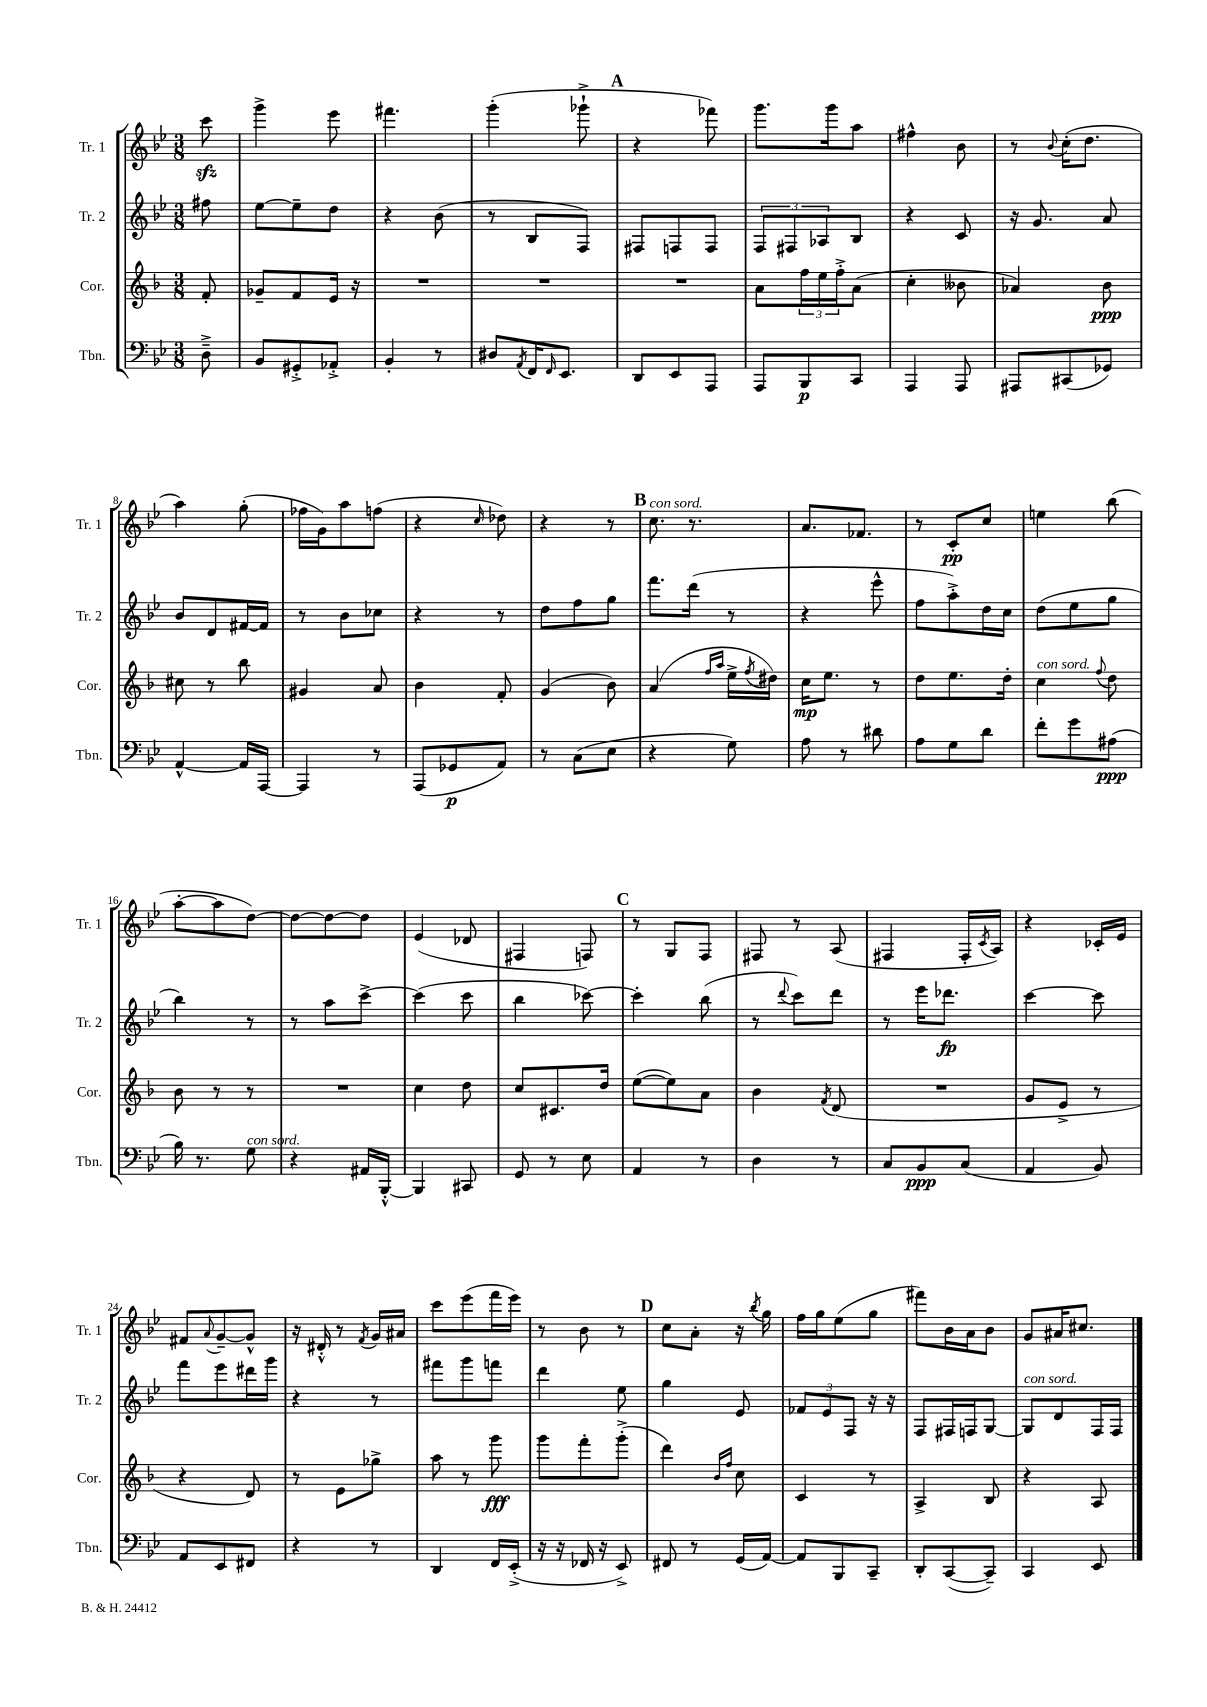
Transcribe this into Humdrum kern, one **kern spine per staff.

**kern	**kern	**kern	**kern
*staff4	*staff3	*staff2	*staff1
*clefF4	*clefG2	*clefG2	*clefG2
*k[b-e-]	*k[b-]	*k[b-e-]	*k[b-e-]
*M3/8	*M3/8	*M3/8	*M3/8
8D~^	8f'	8ff#	8ccc
=	=	=	=
8BB-	8g-~	[8ee-	4ggg^
8GG#'^	8f	8ee-~]	.
8AA-'^	16e	8dd	8eee-
.	16r	.	.
=	=	=	=
4BB-'	4.r	4r	4.fff#
8r	.	(8b-	.
=	=	=	=
8D#	4.r	8r	(4ggg'
8qAA	.	.	.
16FF	.	8B-	.
16qqFF	.	.	.
8.EE-	.	.	.
.	.	8F)	8ggg-`^
=	=	=	=
8DD	4.r	8F#	4r
8EE-	.	8F	.
8AAA	.	8F	8fff-)
=	=	=	=
8AAA	8a	12F	8.ggg
.	.	12F#	.
8BBB-	24ff	.	.
.	24ee	12A-	.
.	.	.	16ggg
.	24ff'^	.	.
8CC	(8a	8B-	8aa
=	=	=	=
4AAA	4cc'	4r	4ff#^^
8AAA	8b--	8c	8b-
=	=	=	=
8AAA#	4a-)	16r	8r
.	.	8.g	.
.	.	.	8qqb-
(8CC#	.	.	(16cc'
.	.	.	8.dd
8GG-)	8b-	8a	.
=	=	=	=
[4AA^^	8cc#	8b-	4aa)
.	8r	8d	.
16AA]	8bb-	[16f#	(8gg'
[16AAA	.	16f#]	.
=	=	=	=
4AAA]	4g#	8r	16ff-
.	.	.	16g)
.	.	8b-	8aa
8r	8a	8cc-	(8ff
=	=	=	=
(8AAA	4b-	4r	4r
8GG-	.	.	.
.	.	.	16qqcc
8AA)	8f'	8r	8dd-)
=	=	=	=
8r	(4g	8dd	4r
(8C	.	8ff	.
8E-	8b-)	8gg	8r
=	=	=	=
4r	(4a	8.fff	8.cc
.	.	(16ddd	8.r
.	16qqff	.	.
.	16qqaa	.	.
8G)	16ee^	8r	.
.	8qff	.	.
.	16dd#)	.	.
=	=	=	=
8A	16cc	4r	8.a
.	8.ee	.	.
8r	.	.	.
.	.	.	8.f-
8d#	8r	8eee-^^	.
=	=	=	=
8A	8dd	8ff	8r
8G	8.ee	8aa'^)	8c'
8d	.	16dd	8cc
.	16dd'	16cc	.
=	=	=	=
8f'	4cc	(8dd	4ee
8g	.	8ee-	.
.	8qqff	.	.
(8A#	8dd	8gg	(8bb-
=	=	=	=
16B-)	8b-	4bb-)	[8aa'
8.r	.	.	.
.	8r	.	8aa]
8G	8r	8r	[8dd)
=	=	=	=
4r	4.r	8r	8dd_
.	.	8aa	8dd_
16AA#	.	[8ccc^	8dd]
[16BBB-'^^	.	.	.
=	=	=	=
4BBB-]	4cc	(4ccc]	(4e-
8CC#	8dd	8ccc	8d-
=	=	=	=
8GG	8cc	4bb-	4F#
8r	8.c#	.	.
8E-	.	[8ccc-)	8F)
.	16dd	.	.
=	=	=	=
4AA	([8ee	4ccc-']	8r
.	8ee])	.	8G
8r	8a	(8bb-	8F
=	=	=	=
4D	4b-	8r	8F#
.	.	8qqddd	.
.	.	8ccc)	8r
.	8qf	.	.
8r	(8d	8ddd	(8A
=	=	=	=
8C	4.r	8r	4F#
8BB-	.	16eee-	.
.	.	8.ddd-	.
(8C	.	.	16F#'
.	.	.	8qc
.	.	.	16A)
=	=	=	=
4AA	8g	[4ccc	4r
.	8e^	.	.
8BB-)	8r	8ccc]	16c-'
.	.	.	16e-
=	=	=	=
8AA	4r	8fff	8f#
.	.	.	8qqa
8EE-	.	8eee-	[8g~
8FF#	8d)	16ddd#	8g^^]
.	.	16ggg	.
=	=	=	=
4r	8r	4r	16r
.	.	.	16d#'^^
.	8e	.	8r
.	.	.	8qf
8r	8gg-^	8r	16g
.	.	.	16a#
=	=	=	=
4DD	8aa	8fff#	8ccc
.	8r	8ggg	(8eee-
16FF	8ggg	8fff	16fff
(16EE-'^	.	.	16eee-)
=	=	=	=
16r	8ggg	4ddd	8r
16r	.	.	.
16FF-	8fff'	.	8b-
16r	.	.	.
8EE-^)	(8ggg'^	8ee-	8r
=	=	=	=
8FF#	4ddd)	4gg	8cc
8r	.	.	8a'
.	16qqb-	.	.
.	16qqff	.	.
(16GG	8cc	8e-	16r
.	.	.	8qbb-
[16AA)	.	.	16gg
=	=	=	=
8AA]	4c	12f-	16ff
.	.	.	16gg
.	.	12e-	.
8BBB-	.	.	(8ee-
.	.	12F	.
8CC~	8r	16r	8gg
.	.	16r	.
=	=	=	=
8DD'	4A^	8F	8fff#)
([8CC	.	16F#	16b-
.	.	16F	16a
8CC~])	8B-	[8G	8b-
=	=	=	=
4CC	4r	8G]	8g
.	.	8d	16a#
.	.	.	8.cc#
8EE-	8A	16F	.
.	.	16F	.
==	==	==	==
*-	*-	*-	*-
